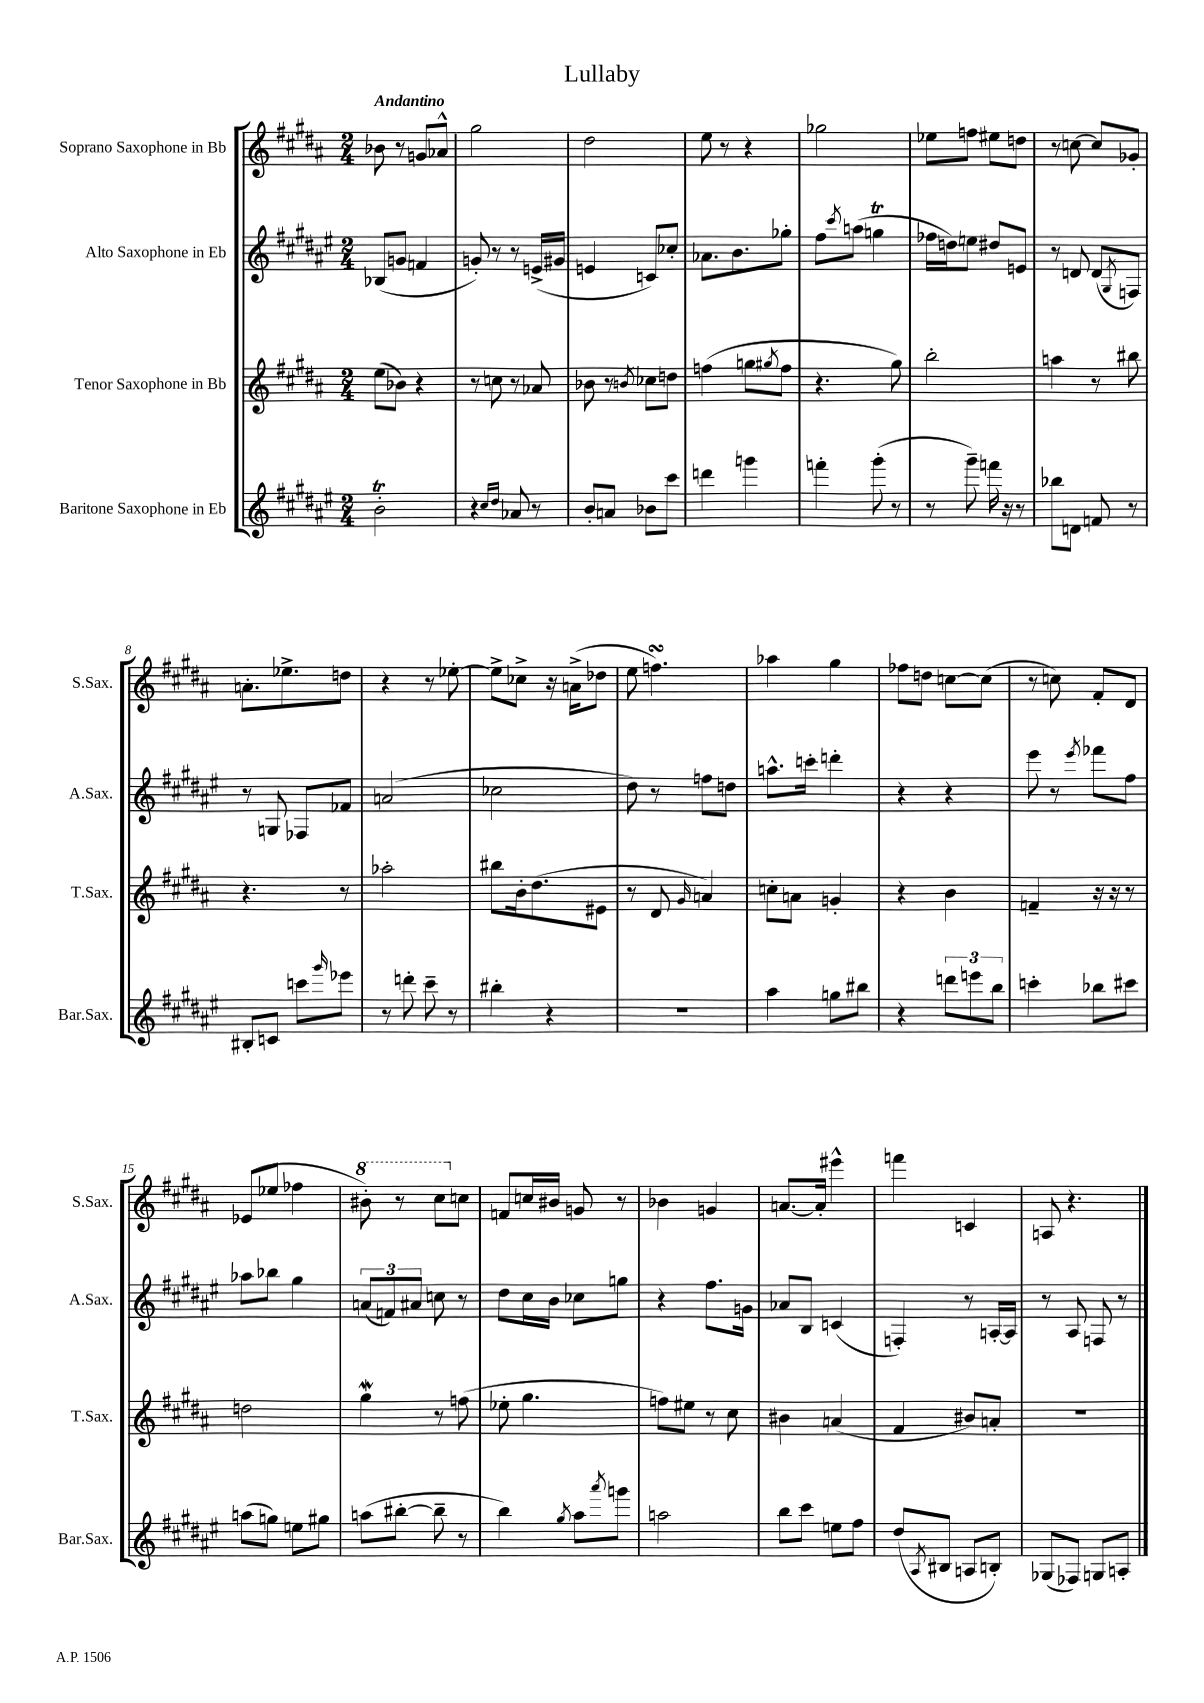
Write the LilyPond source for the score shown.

\header { title = "Lullaby" }
<<
\new StaffGroup <<
\new Staff = "s0" \with { instrumentName = "Soprano Saxophone in Bb" shortInstrumentName = "S.Sax." } {
    \clef treble \key b \major \numericTimeSignature \time 2/4 \tempo "Andantino"
    bes'8 r8 g'8 aes'8-^ |
    gis''2 |
    dis''2 |
    e''8 r8 r4 |
    ges''2 |
    ees''8 f''8 eis''8 d''8 |
    r8 c''8~ c''8 ges'8-. |
    a'8.-. ees''8.-> d''8 |
    r4 r8 ees''8~-. |
    ees''8-> ces''8-> r16 a'16->( des''8 |
    e''8 f''4.\turn) |
    aes''4 gis''4 |
    fes''8 d''8 c''8~ c''8( |
    r8 c''8) fis'8-. dis'8 |
    ees'8( ees''8 fes''4 |
    \ottava #1 bis''8-.) r8 cis'''8 \ottava #0 c''8 |
    f'8 c''16 bis'16 g'8 r8 |
    bes'4 g'4 |
    a'8.~ a'16-. eis'''4-^ |
    f'''4 c'4 |
    a8 r4. \bar "|." |
}
\new Staff = "s1" \with { instrumentName = "Alto Saxophone in Eb" shortInstrumentName = "A.Sax." } {
    \clef treble \key fis \major \numericTimeSignature \time 2/4
    bes8( g'8 f'4 |
    g'8-.) r8 r8 e'16->( gis'16 |
    e'4 c'8) ces''8-. |
    aes'8. b'8. ges''8-. |
    fis''8 \acciaccatura { cis'''8 } a''8( g''4\trill |
    fes''16 d''16) e''8 dis''8 e'8 |
    r8 d'8 d'8( \acciaccatura { gis8 } f8) |
    r8 g8 fes8 fes'8 |
    a'2( |
    ces''2 |
    dis''8) r8 f''8 d''8 |
    a''8.-^ c'''16-. d'''4-. |
    r4 r4 |
    eis'''8 r8 \acciaccatura { eis'''8 } fes'''8 fis''8 |
    aes''8 bes''8 gis''4 |
    \tuplet 3/2 { a'8( f'8) ais'8 } c''8 r8 |
    dis''8 cis''16 b'16 ces''8 g''8 |
    r4 fis''8. g'16 |
    aes'8 b8 c'4( |
    f4-.) r8 a16~-. a16 |
    r8 ais8 f8 r8 \bar "|." |
}
\new Staff = "s2" \with { instrumentName = "Tenor Saxophone in Bb" shortInstrumentName = "T.Sax." } {
    \clef treble \key b \major \numericTimeSignature \time 2/4
    e''8( bes'8) r4 |
    r8 c''8 r8 aes'8 |
    bes'8 r8 \acciaccatura { b'8 } ces''8 d''8 |
    f''4( g''8 \acciaccatura { gis''8 } f''8 |
    r4. gis''8) |
    b''2-. |
    a''4 r8 bis''8 |
    r4. r8 |
    aes''2-. |
    bis''8 b'16-. dis''8.( eis'8 |
    r8 dis'8 \grace { gis'16 } a'4) |
    c''8-. a'8 g'4-. |
    r4 b'4 |
    f'4-- r16 r16 r8 |
    d''2 |
    gis''4\mordent r8 f''8( |
    ees''8-. gis''4. |
    f''8) eis''8 r8 cis''8 |
    bis'4 a'4( |
    fis'4 bis'8) a'8-. |
    R2 \bar "|." |
}
\new Staff = "s3" \with { instrumentName = "Baritone Saxophone in Eb" shortInstrumentName = "Bar.Sax." } {
    \clef treble \key fis \major \numericTimeSignature \time 2/4
    b'2-.\trill |
    r4 \grace { cis''16 dis''16 } aes'8 r8 |
    b'8-. a'8 bes'8 cis'''8 |
    d'''4 g'''4 |
    f'''4-. gis'''8-.( r8 |
    r8 gis'''8--) f'''16 r16 r8 |
    bes''8 d'8 f'8 r8 |
    bis8-. c'8 c'''8 \grace { gis'''16 } ees'''8 |
    r8 d'''8-. cis'''8-- r8 |
    bis''4-. r4 |
    R2 |
    ais''4 g''8 bis''8 |
    r4 \tuplet 3/2 { d'''8 e'''8 b''8 } |
    c'''4-. bes''8 cis'''8 |
    a''8( g''8) e''8 gis''8 |
    a''8( bis''8~-. bis''8-- r8 |
    b''4) \acciaccatura { gis''8 } ais''8 \acciaccatura { ais'''8 } g'''8 |
    a''2 |
    b''8 cis'''8 e''8 fis''8 |
    dis''8( \acciaccatura { ais8 } bis8 a8 b8-.) |
    ges8( fes8) g8 a8-. \bar "|." |
}
>>
>>
